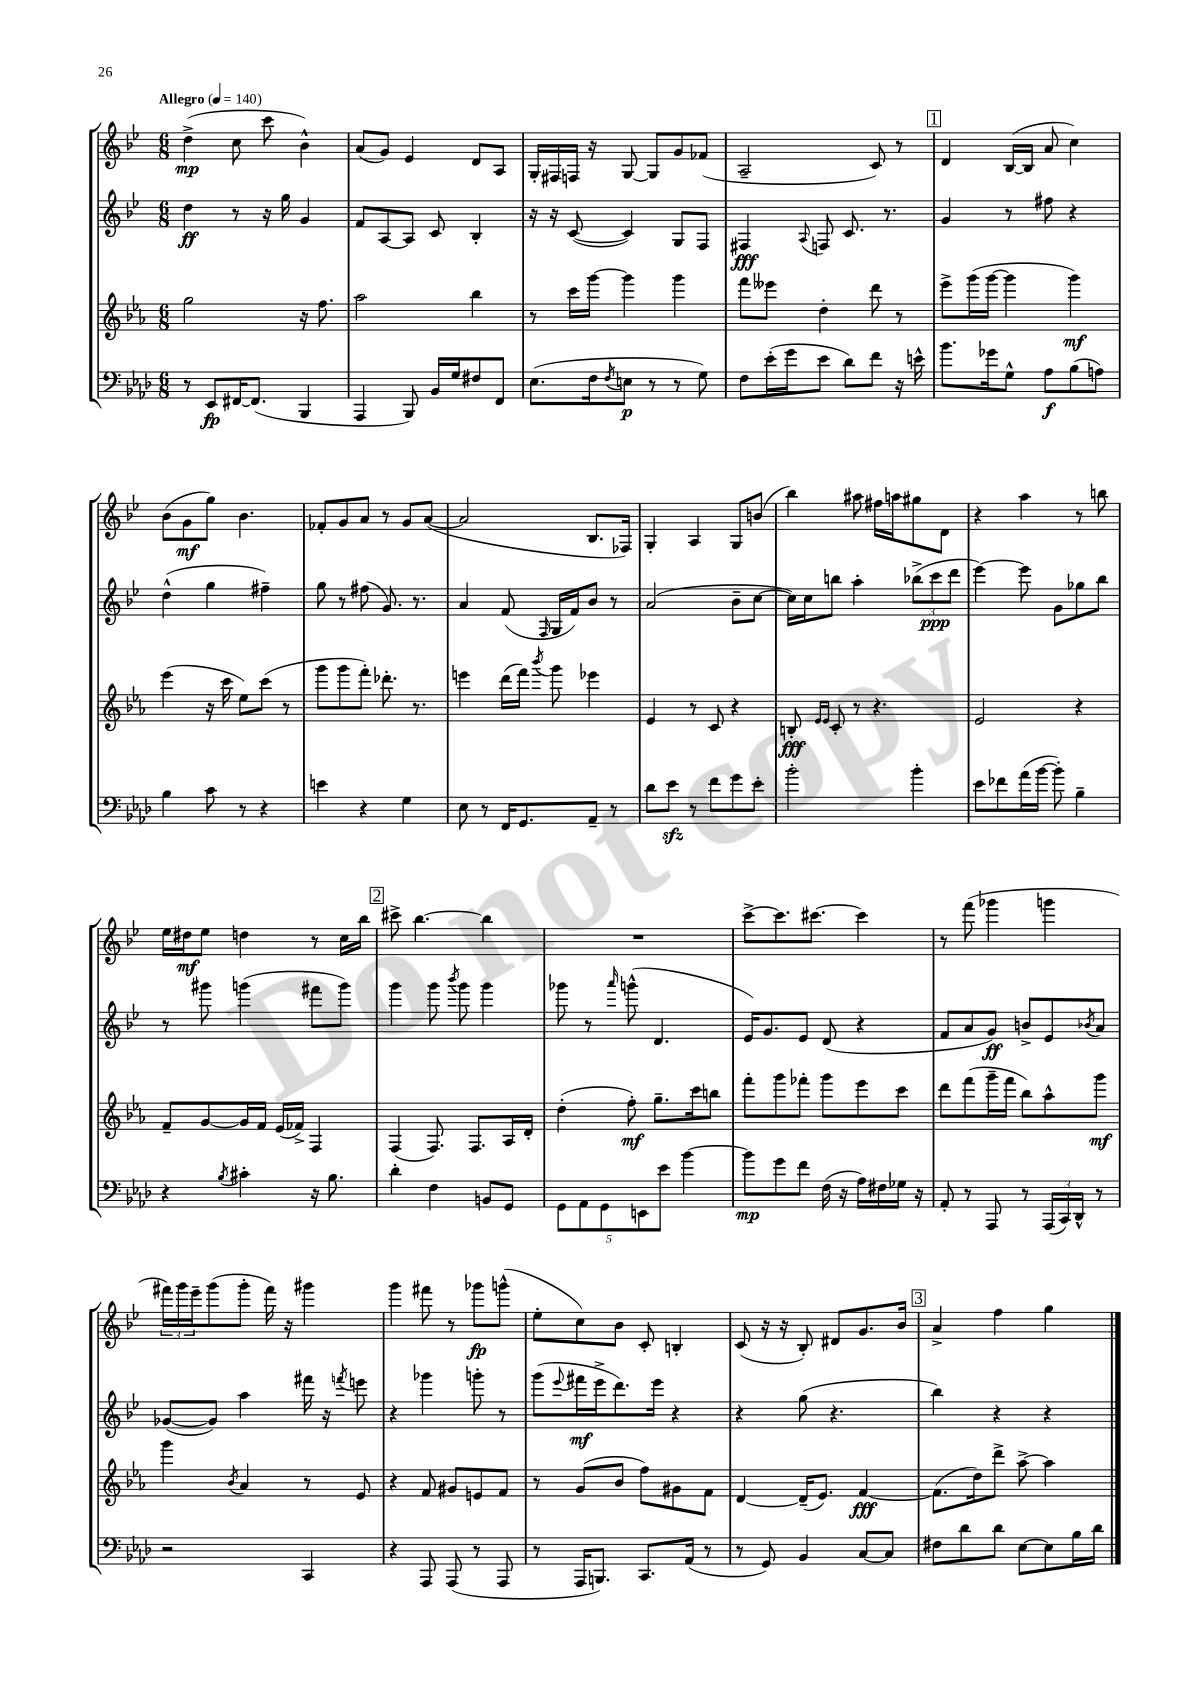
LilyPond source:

<<
\new StaffGroup <<
\new Staff = "s0" {
    \clef treble \key bes \major \numericTimeSignature \time 6/8 \tempo "Allegro" 4 = 140
    d''4->\mp( c''8 c'''8 bes'4-^) |
    a'8( g'8) ees'4 d'8 a8 |
    g16-. fis16 f16 r16 g8~ g8 g'8 fes'8( |
    a2-- c'8) r8 |
    \mark \markup { \box "1" } d'4 bes16~( bes16 a'8 c''4) |
    bes'8( g'8\mf g''8) bes'4. |
    fes'8-. g'8 a'8 r8 g'8 a'8~( |
    a'2 bes8. fes16) |
    g4-. a4 g8 b'8( |
    bes''4) ais''8 fis''16 a''16 gis''8 d'8 |
    r4 a''4 r8 b''8 |
    ees''16 dis''16\mf ees''8 d''4 r8 c''16 bes''16 |
    \mark \markup { \box "2" } cis'''8-> bes''4.~ bes''4 |
    R2. |
    c'''8~-> c'''8. cis'''8.~ cis'''4 |
    r8 f'''8( ges'''4 g'''4 |
    \tuplet 3/2 { fis'''16) g'''16 ees'''16-- } g'''8( g'''8-. fis'''16) r16 gis'''4 |
    g'''4 fis'''8 r8 ges'''8\fp g'''8-^( |
    ees''8-. c''8) bes'8 c'8-. b4-. |
    c'8( r16 r16 bes8-.) dis'8 g'8. bes'16 |
    \mark \markup { \box "3" } a'4-> f''4 g''4 \bar "|." |
}
\new Staff = "s1" {
    \clef treble \key bes \major \numericTimeSignature \time 6/8
    d''4\ff r8 r16 g''16 g'4 |
    f'8 a8~ a8 c'8 bes4-. |
    r16 r16 c'8~( c'4) g8 f8 |
    fis4\fff \appoggiatura { a8 } f8 c'8. r8. |
    \mark \markup { \box "1" } g'4 r8 fis''8 r4 |
    d''4-^( g''4 fis''4--) |
    g''8 r8 fis''8( g'8.) r8. |
    a'4 f'8( \grace { f16 } g16 f'16) bes'8 r8 |
    a'2( bes'8-- c''8~ |
    c''16) c''16 b''8 a''4-. \tuplet 3/2 { bes''8->( c'''8\ppp d'''8 } |
    ees'''4~) ees'''8 g'8 ges''8 bes''8 |
    r8 gis'''8 g'''4( fis'''8 g'''8) |
    \mark \markup { \box "2" } g'''4 g'''8 \acciaccatura { bes'''8 } g'''8 g'''4 |
    ges'''8 r8 \grace { a'''16 } g'''8-^( d'4. |
    ees'16) g'8. ees'8 d'8( r4 |
    f'8 a'8 g'8\ff) b'8-> ees'8 \acciaccatura { bes'8 } a'8 |
    ges'8~( ges'8) a''4 fis'''16 r16 \acciaccatura { f'''8 } e'''8 |
    r4 ges'''4 g'''8-. r8 |
    g'''8( \appoggiatura { ees'''8 } fis'''16\mf ees'''16-> d'''8.) ees'''16 r4 |
    r4 g''8( r4. |
    \mark \markup { \box "3" } bes''4) r4 r4 \bar "|." |
}
\new Staff = "s2" {
    \clef treble \key ees \major \numericTimeSignature \time 6/8
    g''2 r16 f''8. |
    aes''2 bes''4 |
    r8 c'''16 g'''16~ g'''4 g'''4 |
    f'''8 eeses'''8 d''4-. d'''8 r8 |
    \mark \markup { \box "1" } ees'''8-> g'''16( g'''16~ g'''4 g'''4\mf) |
    ees'''4( r16 c'''16 ees''8) c'''8( r8 |
    g'''8 g'''8 f'''8-.) des'''8.-. r8. |
    e'''4 d'''16( f'''16) \acciaccatura { bes'''8 } g'''8 ees'''4 |
    ees'4 r8 c'8 r4 |
    b8-.\fff \grace { ees'16 ees'16 } c'8-. r8 r4. |
    ees'2 r4 |
    f'8-- g'8~ g'16 f'16 ees'16( fes'16->) f4 |
    \mark \markup { \box "2" } f4( f8.) f8. aes16 d'16-. |
    d''4-.( f''8-.\mf) g''8.-- c'''16 b''8 |
    f'''8-. g'''8 fes'''8-. g'''8 ees'''8 c'''8 |
    d'''8 f'''8( g'''16-- f'''16 bes''8) aes''8-^ g'''8\mf |
    g'''4 \acciaccatura { bes'8 } aes'4 r8 ees'8 |
    r4 f'8 gis'8 e'8 f'8 |
    r8 g'8( bes'8 f''8) gis'8 f'8 |
    d'4~ d'16--( ees'8.) f'4~\fff |
    \mark \markup { \box "3" } f'8.( d''16) d'''8-> aes''8~-> aes''4 \bar "|." |
}
\new Staff = "s3" {
    \clef bass \key aes \major \numericTimeSignature \time 6/8
    r8 ees,8\fp fis,16~ fis,8.( bes,,4 |
    aes,,4 bes,,8) bes,16 g16 fis8 f,8 |
    ees8.( f16 \acciaccatura { f8 } e8\p r8 r8 g8) |
    f8 ees'16-.( g'16 ees'8 des'8) f'8 r16 e'16-^ |
    \mark \markup { \box "1" } bes'8. ges'16 g8-^ aes8\f bes8( a8) |
    bes4 c'8 r8 r4 |
    e'4 r4 g4 |
    ees8 r8 f,16 g,8. aes,8-- r8 |
    des'8 ees'8\sfz r8 f'8 g'8 ees'8-. |
    bes'2-. bes'4-. |
    ees'8 fes'8 aes'16( bes'16~ bes'8-.) bes4-- |
    r4 \acciaccatura { bes8 } cis'4-. r16 bes8. |
    \mark \markup { \box "2" } des'4-. f4 b,8 g,8 |
    \tuplet 5/4 { g,8 aes,8 g,8 e,8 ees'8 } bes'4~ |
    bes'8\mp g'8 f'8 f16( r16 aes16) fis16 ges16 r16 |
    aes,8-. r8 aes,,8 r8 \tuplet 3/2 { aes,,16( c,16) des,16-^ } r8 |
    r2 c,4 |
    r4 aes,,8 aes,,8( r8 aes,,8 |
    r8 aes,,16 b,,8.) c,8. aes,16( r8 |
    r8 g,8) bes,4 c8~ c8 |
    \mark \markup { \box "3" } fis8 des'8 des'8 ees8~ ees8 bes16 des'16 \bar "|." |
}
>>
>>
\layout { \context { \Score \remove "Bar_number_engraver" } }
